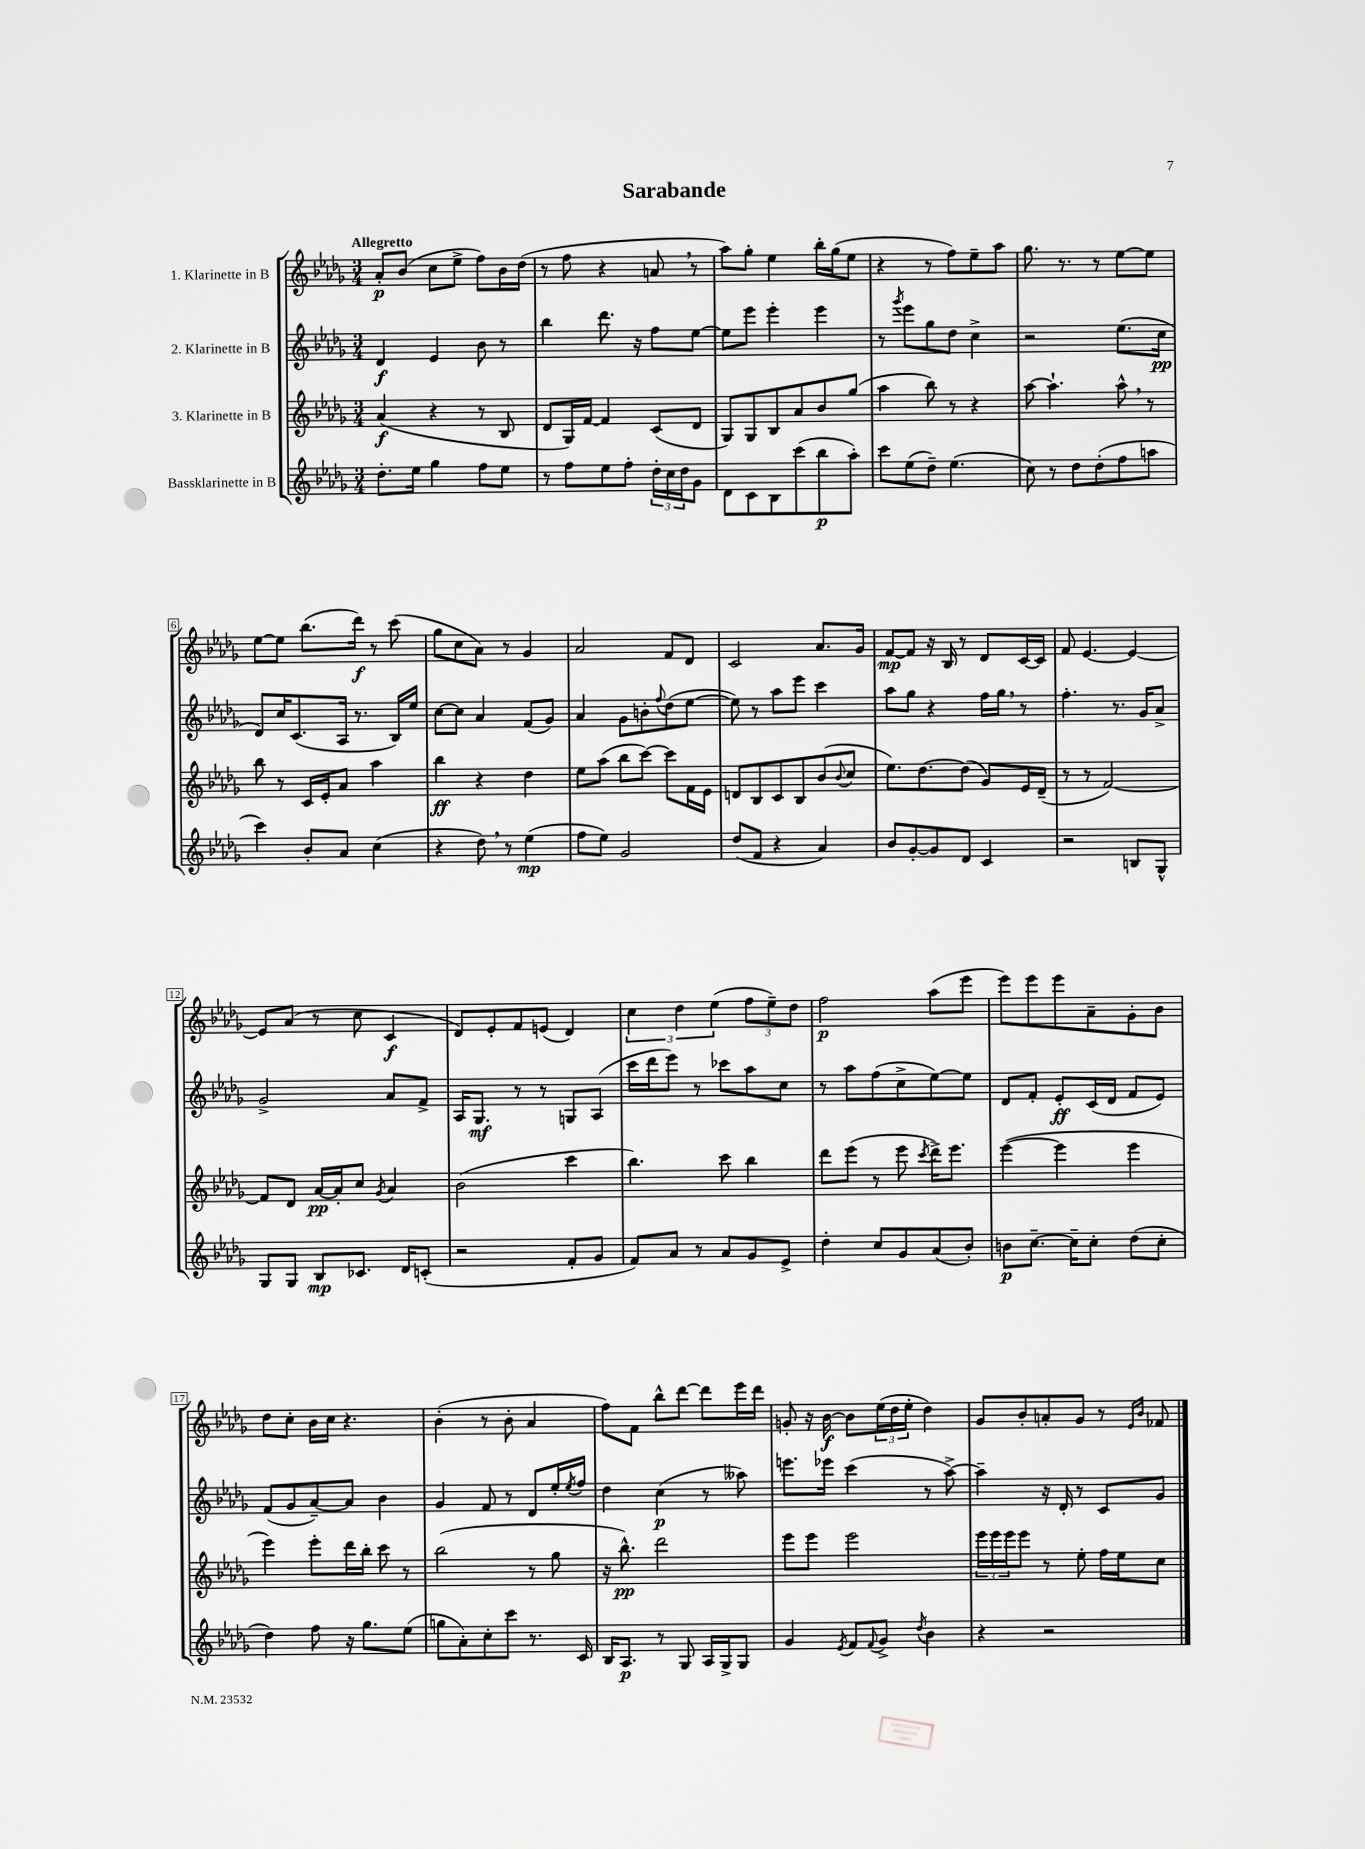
\header { title = "Sarabande" }
<<
\new StaffGroup <<
\new Staff = "s0" \with { instrumentName = "1. Klarinette in B" } {
    \clef treble \key des \major \numericTimeSignature \time 3/4 \tempo "Allegretto"
    aes'8-.\p bes'8( c''8 ees''8-> f''8) bes'16 des''16( |
    r8 f''8 r4 a'8 \breathe r8 |
    aes''8) ges''8-. ees''4 bes''16-. ges''16( ees''8 |
    r4 r8 f''8) ees''8-- aes''8 |
    ges''8. r8. r8 ees''8~ ees''8 |
    ees''8~ ees''8 bes''8.( des'''16\f) r8 c'''8( |
    ges''8 c''8 aes'8) r8 ges'4 |
    aes'2 f'8 des'8 |
    c'2 aes'8. ges'16 |
    f'8~\mp f'8 r16 bes16 r8 des'8 c'16~ c'16 |
    f'8 ees'4.~ ees'4~ |
    ees'8 aes'8( r8 c''8 c'4\f |
    des'8) ees'8-. f'8 e'8( des'4) |
    \tuplet 3/2 { c''4 des''4 ees''4( } \tuplet 3/2 { f''8 ees''8--) des''8 } |
    f''2\p aes''8( ees'''8 |
    ees'''8) ees'''8 ees'''8 aes'8-- ges'8-. bes'8 |
    des''8 c''8-. bes'16 c''16 r4. |
    bes'4-.( r8 bes'8-. aes'4 |
    f''8) f'8 bes''8-^ des'''8~ des'''8 ees'''16 des'''16 |
    g'8-. r16 bes'16~\f bes'8 \tuplet 3/2 { ees''16( des''16 ees''16-. } des''4) |
    ges'8 bes'8-. a'8-. ges'8 r8 \grace { ees'16 bes'16 } fes'8 \bar "|." |
}
\new Staff = "s1" \with { instrumentName = "2. Klarinette in B" } {
    \clef treble \key des \major \numericTimeSignature \time 3/4
    des'4\f ees'4 bes'8 r8 |
    bes''4 des'''8. r16 f''8 ees''8~ |
    ees''8 ees'''8 ees'''4-. ees'''4 |
    r8 \acciaccatura { ges'''8 } ees'''8 ges''8 des''8 c''4-> |
    r2 ees''8.( c''16\pp |
    des'8) c''16 c'8.( aes16 r8. bes16) ees''16 |
    c''8~ c''8 aes'4 f'8( ges'8) |
    aes'4 ges'8 b'8-. \appoggiatura { f''8 } des''8( ees''8~ |
    ees''8) r8 aes''8 ees'''8 c'''4 |
    aes''8 ges''8 r4 f''16 ges''16 \breathe r8 |
    f''4.-. r8. ges'16 aes'8-> |
    ges'2-> aes'8 f'8-> |
    aes16 ges8.\mf r8 r8 g8 aes8( |
    c'''16 des'''16 ees'''8) r8 ces'''8 aes''8 c''8 |
    r8 aes''8 f''8( c''8-> ees''8~) ees''8 |
    des'8 f'8-. ees'8-.\ff c'16( des'16 f'8 ees'8) |
    f'8( ges'8 aes'8~--) aes'8 bes'4 |
    ges'4 f'8 r8 des'8 ees''16-. \acciaccatura { ees''8 } f''16 |
    des''4 c''4\p( r8 aeses''8) |
    e'''8. ees'''16 c'''4( r8 aes''8~->) |
    aes''4-- r16 des'16-. r8 c'8 ges'8 \bar "|." |
}
\new Staff = "s2" \with { instrumentName = "3. Klarinette in B" } {
    \clef treble \key des \major \numericTimeSignature \time 3/4
    aes'4\f( r4 r8 bes8 |
    des'8 ges16) f'16~ f'4 c'8( des'8 |
    ges8) ges8 bes8 aes'8 bes'8 ges''8( |
    aes''4 bes''8) r8 r4 |
    aes''8~ aes''4.-! aes''8-^ \breathe r8 |
    bes''8 r8 c'16 ees'16-. aes'8 aes''4 |
    bes''4\ff r4 des''4 |
    ees''8 aes''8( bes''8 c'''8~) c'''8 f'16 ees'16 |
    d'8 bes8 c'8 bes8 bes'8( \appoggiatura { bes'8 } c''8 |
    ees''8.) des''8.~ des''8( ges'8) ees'16 des'16--( |
    r8 r8 f'2~) |
    f'8 des'8 aes'16~\pp aes'16-. c''8 \acciaccatura { ges'8 } aes'4 |
    bes'2( c'''4 |
    bes''4.) c'''8 bes''4 |
    des'''8 ees'''8( r8 ees'''8 \acciaccatura { c'''8 } des'''16->) ees'''8. |
    ees'''4~( ees'''4 ees'''4 |
    ees'''4) ees'''8-. des'''16 bes''16-. c'''8 r8 |
    bes''2( r8 ges''8 |
    r16 bes''8.-^\pp) des'''2 |
    ees'''8 ees'''8 ees'''2 |
    \tuplet 3/2 { ees'''16 ees'''16 ees'''16 } ees'''8 r8 ees''8-. f''16 ees''16 c''8 \bar "|." |
}
\new Staff = "s3" \with { instrumentName = "Bassklarinette in B" } {
    \clef treble \key des \major \numericTimeSignature \time 3/4
    des''8.-. ees''16 ges''4 f''8 ees''8 |
    r8 f''8 ees''8 f''8-. \tuplet 3/2 { des''16-. c''16 des''16 } ges'8 |
    des'8 c'8 bes8 c'''8( bes''8\p aes''8-.) |
    c'''8 ees''8( des''8--) ees''4.( |
    c''8) r8 des''8 des''8-.( f''8 a''8 |
    c'''4) bes'8-. aes'8 c''4( |
    r4 des''8) \breathe r8 ees''4\mp( |
    f''8 ees''8) ges'2 |
    des''8( f'8 r4 aes'4) |
    bes'8 ges'8~-. ges'8 des'8 c'4 |
    r2 b8 ges8-^ |
    ges8 ges8 bes8\mp ces'8. des'16 c'8-.( |
    r2 f'8-. ges'8 |
    f'8) aes'8 r8 aes'8 ges'8 ees'8-> |
    des''4-. c''8 ges'8 aes'8( bes'8-.) |
    b'8\p c''8.~-- c''16-- c''8-. des''8( c''8-. |
    des''4) f''8 r16 ges''8. ees''8( |
    g''8 aes'8-.) c''8-. c'''8 r8. c'16 |
    bes16 aes8.\p r8 ges8 aes16 ges16-> ges8 |
    ges'4 \acciaccatura { ees'8 } f'8 \appoggiatura { f'8 } ges'8-> \acciaccatura { des''8 } bes'4 |
    r4 r2 \bar "|." |
}
>>
>>
\layout { \context { \Score \override BarNumber.stencil = #(make-stencil-boxer 0.1 0.3 ly:text-interface::print) } }
